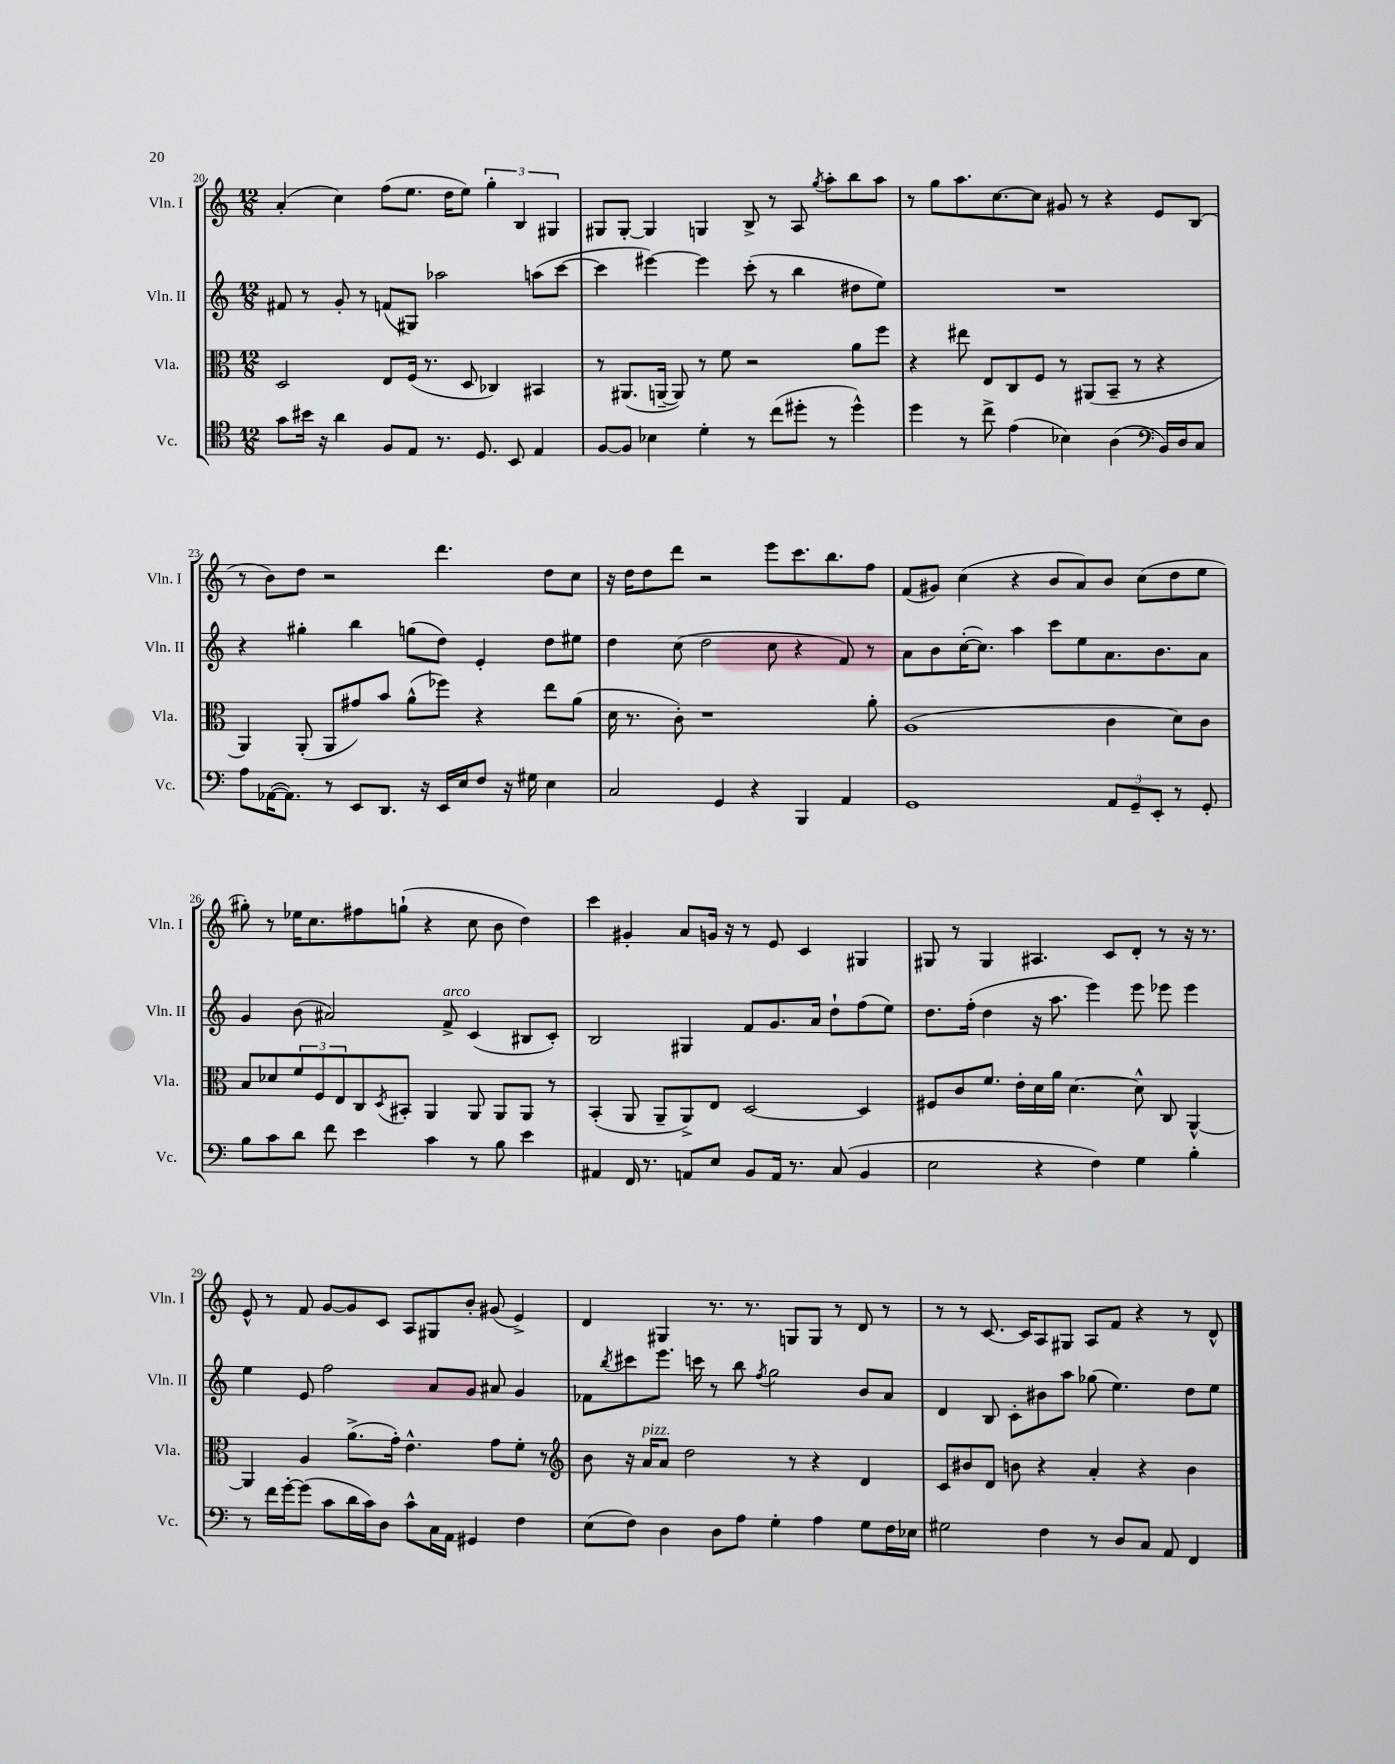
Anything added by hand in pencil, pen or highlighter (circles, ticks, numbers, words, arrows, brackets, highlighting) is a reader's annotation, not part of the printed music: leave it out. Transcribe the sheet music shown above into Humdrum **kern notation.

**kern	**kern	**kern	**kern
*staff4	*staff3	*staff2	*staff1
*clefC4	*clefC3	*clefG2	*clefG2
*k[]	*k[]	*k[]	*k[]
*M12/8	*M12/8	*M12/8	*M12/8
8g	2D	8f#	(4a'
16b#	.	8r	.
16r	.	.	.
4a	.	8g'	4cc)
.	.	8r	.
8F	8E	(8f	(8ff
8E	(16F	8G#)	8.ee
.	8.r	.	.
8.r	.	2aa-	.
.	.	.	16dd
.	8D	.	8ee)
8.D	.	.	.
.	4C-)	.	6gg'
8BB	.	.	.
.	.	.	6B
4E	4BB#	(8aa	.
.	.	.	6G#
.	.	[8ccc	.
=	=	=	=
[8F	8r	4ccc]	8G#
8F]	(8.AA#	.	[8G#'
4B-	.	[4eee#)	4G#]
.	[16AA~	.	.
.	8AA])	.	.
4d'	8r	4eee#]	4G
.	8f	.	.
8r	2r	(8ccc'	8B^
(8cc	.	8r	8r
8dd#'	.	4bb	8A
.	.	.	8qgg
8r	.	.	8aa'
4dd#^^)	8a	8dd#	8bb
.	8ff	8ee)	8aa
=	=	=	=
4dd	4r	1.r	8r
.	.	.	8gg
8r	8ee#	.	8.aa
8cc^	8E	.	.
.	.	.	[8.cc
(4e	8C	.	.
.	8F	.	8cc]
4B-)	8r	.	8g#
.	(8AA#	.	8r
(4A	8BB~	.	4r
.	8r	.	.
*clefF4	*	*	*
16BB)	4r	.	8e
16D	.	.	.
8C	.	.	(8B
=	=	=	=
8A	4AA)	4r	8r
([16AA-	.	.	8b)
8.AA-])	.	.	.
.	(8AA'	4gg#'	8dd
8r	8AA	.	2r
8EE	8g#)	4bb	.
8.DD	8b	.	.
.	(8a^^	(8gg	.
16r	.	.	.
16EE	8ff-)	8dd)	4.ddd
16E	.	.	.
8F	4r	4e'	.
16r	.	.	.
16G#	.	.	.
4E	8ee	8dd	8dd
.	(8a	8ee#	8cc
=	=	=	=
2C	16d	4dd	16r
.	8.r	.	16dd
.	.	.	8dd
.	8c')	(8cc	8ddd
.	1r	2dd	2r
4GG	.	.	.
4r	.	.	.
.	.	8cc	8eee
4BBB	.	4r	8.ccc
.	.	.	8.bb
4AA	.	8f)	.
.	8a'	8r	8ff
=	=	=	=
1GG	(1A	8a	(8f
.	.	8b	8g#)
.	.	([16cc'	(4cc
.	.	8.cc])	.
.	.	4aa	4r
.	.	8ccc	8b
.	.	8ee	8a)
12AA	4c	8.a	8b
12GG~	.	.	.
.	.	.	(8cc
12EE'	.	.	.
.	.	8.b	.
8r	8d)	.	8dd
8GG'	8c	8a	8ee
=	=	=	=
8B	8B	4g	8gg#')
8c	8d-	.	8r
8d	12f	(8b	16ee-
.	.	.	8.cc
.	12F	.	.
8f	.	2a#)	.
.	12E	.	.
4e	8C	.	8ff#
.	8qD	.	.
.	8BB#'	.	(8gg`
4c	4AA	.	4r
.	.	8f^	.
8r	8AA	(4c	8cc
8B	8AA	.	8b
4e	8AA	8B#	4dd)
.	8r	8c')	.
=	=	=	=
4AA#	(4BB'	2B	4ccc
16FF	8AA	.	4g#'
8.r	.	.	.
.	8AA~	.	.
8AA	8AA^)	4G#	8a
8E	8E	.	16g
.	.	.	16r
8BB	[2D	8f	8r
16AA	.	8.g	8e
8.r	.	.	.
.	.	.	4c
.	.	16a	.
(8C	.	8dd`	.
4BB	4D]	(8ff	4G#
.	.	8ee)	.
=	=	=	=
2E	8F#	8.dd	8G#
.	8c	.	8r
.	.	(16ff'	.
.	8.f	4dd	4G#
.	16e'	.	.
4r	16d	16r	4.A#
.	16a	8.aa	.
.	[4.d	.	.
4F)	.	4eee)	.
.	.	.	8c
4G	8d^^]	8eee	8d'
.	8C	8eee-	8r
4B'	[4AA^^	4eee-	16r
.	.	.	8.r
=	=	=	=
8r	4AA]	4ee	8e^^
16f	.	.	8r
[16g'	.	.	.
(8g]	4A	8e	8f
8c	.	2ff	[8g
16d	(8.a^	.	8g]
16c)	.	.	.
8D	.	.	8c
.	16g')	.	.
8c^^	4.e^^	.	8A
16C	.	8a	8G#
16AA	.	.	.
4GG#	.	8g	8b'
.	8g	8a#	(8g#
4F	8f'	4g	4e^)
.	8r	.	.
=	=	=	=
*	*clefG2	*	*
(8E	8b	8f-	4d
.	.	8qbb	.
8F)	16r	8ccc#	.
.	16a	.	.
4D	8a	8.eee	4G#
.	2dd	.	.
.	.	16ccc	.
8D	.	8r	8.r
8A	.	8bb	.
.	.	.	8.r
.	.	8qff	.
4G'	.	2gg	.
.	8r	.	8G
4A	4r	.	8G
.	.	.	8r
8G	4d	8b	8d
16F	.	8a	8r
16E-	.	.	.
=	=	=	=
2G#	8c	4d	8r
.	8b#	.	8r
.	8d	8B	[8.c
.	8b	8c'	.
.	.	.	16c]
4F	4r	8b#	8A
.	.	8aa	8G#
8r	4a'	(8gg-	8A
8D	.	4.ee)	8f
8C	4r	.	4r
8AA	.	.	.
4FF	4b	8dd	8r
.	.	8ee	8d^^
==	==	==	==
*-	*-	*-	*-
